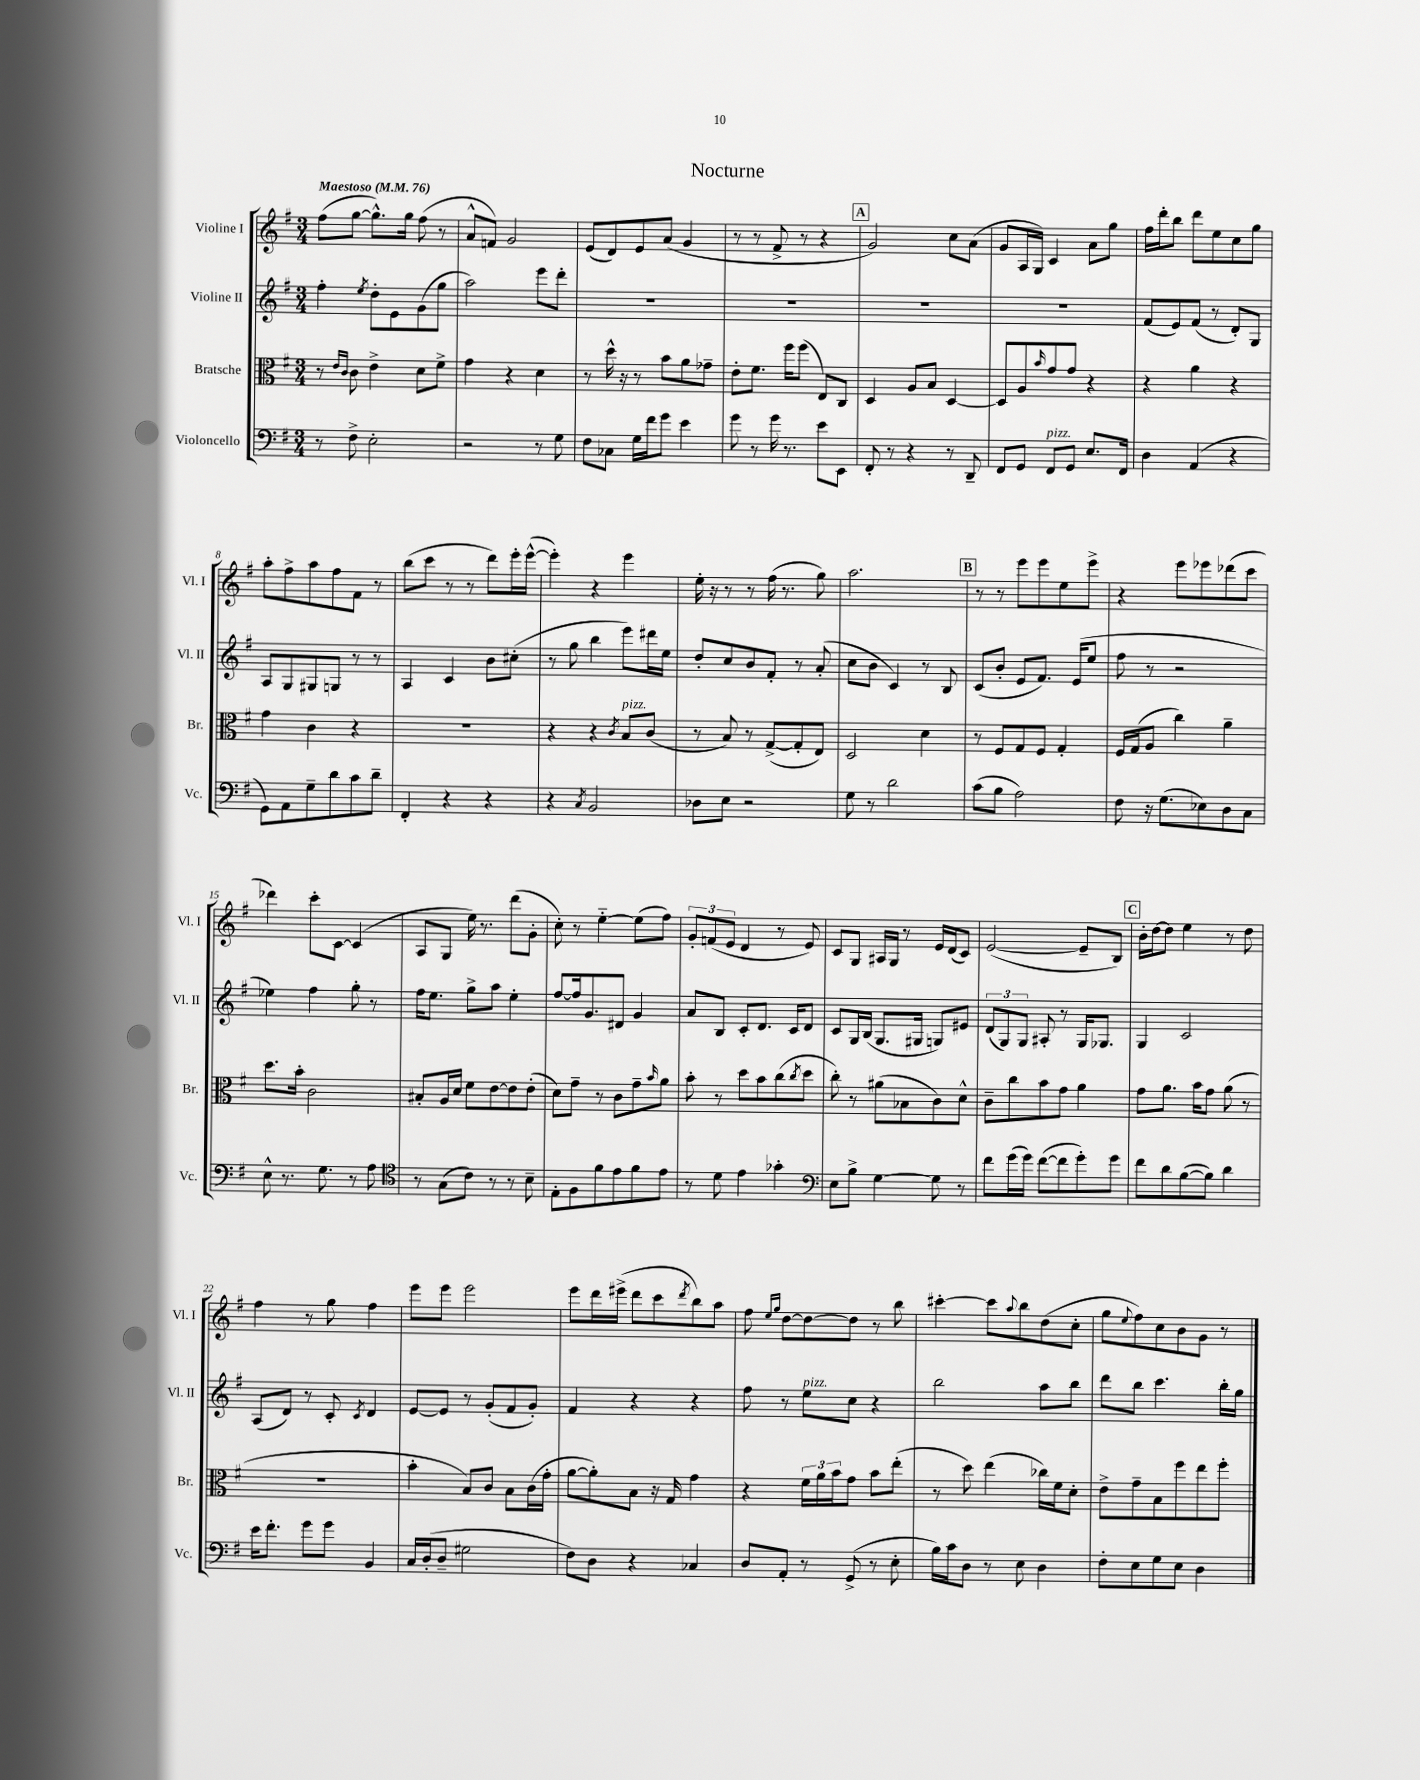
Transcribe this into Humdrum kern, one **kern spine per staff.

**kern	**kern	**kern	**kern
*staff4	*staff3	*staff2	*staff1
*clefF4	*clefC3	*clefG2	*clefG2
*k[f#]	*k[f#]	*k[f#]	*k[f#]
*M3/4	*M3/4	*M3/4	*M3/4
*MM76	*MM76	*MM76	*MM76
8r	8r	4ff#'	(8ff#
.	16qqe	.	.
.	16qqc	.	.
8F#^	8c	.	[8gg
.	.	8qee	.
2E'	4e^	8dd'	8.gg^^])
.	.	8e	.
.	.	.	16gg
.	8d	(8g	(8ff#
.	8f#^	8gg	8r
=	=	=	=
2r	4g	2aa)	8a^^
.	.	.	8f)
.	4r	.	2g
8r	4d	8eee	.
8G	.	8ddd'	.
=	=	=	=
8F#	8r	2.r	(8e
8C-	16dd^^	.	8d)
.	16r	.	.
16G	8r	.	8e
16f#	.	.	.
8g	8b	.	(8a
4e	8a	.	4g
.	8g-~	.	.
=	=	=	=
8g	8e'	2.r	8r
8r	8.f#	.	8r
16g	.	.	8f#^
8.r	16ff#	.	.
.	(8ff#	.	8r
8e	8E)	.	4r
8EE	8C	.	.
=	=	=	=
8FF#'	4D	2.r	2g)
8r	.	.	.
4r	8A	.	.
.	8B	.	.
8r	[4D	.	8cc
8DD~	.	.	(8a
=	=	=	=
8FF#	8D]	2.r	8g
8GG	8A	.	16A
.	.	.	16G)
.	16qqb	.	.
8FF#	8g	.	4c
8GG	8g	.	.
8.E	4r	.	8a
.	.	.	8gg
16FF#	.	.	.
=	=	=	=
4D	4r	(8f#	16ff#
.	.	.	16ddd'
.	.	8e)	8bb
(4AA	4a	(8f#	8ddd
.	.	8r	8ee
4r	4r	8d')	8cc
.	.	8G	8gg
=	=	=	=
8GG)	4g	8A	8aa'
8AA	.	8G	8ff#^
8G~	4c	8G#	8aa
8d	.	8G	8ff#
8c	4r	8r	8f#
8d~	.	8r	8r
=	=	=	=
4FF#'	2.r	4A	(8bb
.	.	.	8ccc
4r	.	4c	8r
.	.	.	8r
4r	.	8b	8ddd)
.	.	(8cc#'	16eee'
.	.	.	([16eee^^
=	=	=	=
4r	4r	8r	4eee'])
.	.	8gg	.
8qC	.	.	.
2BB	4r	4bb	4r
.	8qc	.	.
.	8B	8eee)	4eee
.	(8c	16ddd#	.
.	.	16ee	.
=	=	=	=
8D-	8r	8dd'	16ee'
.	.	.	16r
8E	8B)	8cc	8r
2r	8r	8b	8r
.	([8G^	8f#'	(16ff#
.	.	.	8.r
.	8G']	8r	.
.	8E)	(8a'	8gg)
=	=	=	=
8G	2D	8cc	2.aa
8r	.	8b	.
2d	.	4c)	.
.	4d	8r	.
.	.	8B	.
=	=	=	=
(8c	8r	(8c	8r
8B	8F#	8b'	8r
2A)	8G	8e	8eee
.	8F#	8.f#)	8eee
.	4G'	.	8ee
.	.	(16e	.
.	.	8ee	8eee^
=	=	=	=
8F#	16F#	8ff#	4r
.	(16G	.	.
16r	8A	8r	.
(8.G	.	.	.
.	4cc)	2r	8eee
8E-)	.	.	8eee-
8D	4a~	.	(8ddd-
8C	.	.	8ccc
=	=	=	=
8E^^	8.dd	4ee-)	4ddd-)
8.r	.	.	.
.	16b'	.	.
.	2c	4ff#	8ccc'
8.G	.	.	.
.	.	.	[8c
8r	.	8gg'	(4c]
8A	.	8r	.
=	=	=	=
*clefC4	*	*	*
8r	8B#'	16ff#	8A
.	.	8.ee	.
(8G	16A	.	8G
.	16d	.	.
8c)	8f#	8gg^	16ee)
.	.	.	8.r
8r	[8e	8aa	.
8r	8e]	4ee'	(8ddd
8B~	(8e'	.	8g'
=	=	=	=
8E'	8d)	[8ff#	8cc')
8F#	8g~	16ff#]	8r
.	.	8.g	.
8f#	8r	.	[4ee'~
8e	8c	8d#	.
8f#	8g~	4g	(8ee]
.	16qqb	.	.
8e	8a	.	8ff#)
=	=	=	=
8r	8b'	8a	12g'
.	.	.	(12f
8d	8r	8B	.
.	.	.	12e
4e	8dd	8c'	4d
.	8b	8.d	.
4g-'	(8cc	.	8r
.	.	16c	.
.	8qcc	.	.
.	8dd	8d	8e)
=	=	=	=
*clefF4	*	*	*
8E	8cc')	8c	8c
8B^	8r	16G	8G
.	.	(16B	.
[4G	(8a#	8.G	16A#
.	.	.	16G
.	8B-	.	8r
.	.	16G#	.
8G]	8c)	8G)	16e
.	.	.	(16d
8r	8d^^	8e#	8c)
=	=	=	=
8f#	8c~	(12d	([2e
.	.	12G)	.
(16g	8cc	.	.
.	.	12G	.
16g)	.	.	.
([8f#	8b	8A#'	.
8f#]	8g	8r	.
8g')	4a	16G	8e~]
.	.	8.G-	.
8g	.	.	8B)
=	=	=	=
8f#	8g	4G	16b'
.	.	.	[16dd
8d	8.a	.	8dd]
([8B	.	2c	4ee
.	16b	.	.
8B])	8g	.	.
4d	(8a	.	8r
.	8r	.	8dd
=	=	=	=
16e	2.r	(8A	4ff#
8.f#'	.	.	.
.	.	8d)	.
8g	.	8r	8r
8g	.	8c'	8gg
.	.	8qc	.
4BB	.	4d	4ff#
=	=	=	=
16C	4b'	[8e	8eee
(16D'	.	.	.
8D~	.	8e]	8eee
2G#	8B)	8r	2eee
.	8c	(8g'	.
.	8B	8f#	.
.	(16c	8g')	.
.	16g'	.	.
=	=	=	=
8F#)	[8a	4f#	8eee
8D	8a'])	.	16ddd
.	.	.	(16eee#^
4r	8B	4r	8ddd
.	16r	.	8ccc
.	16G	.	.
.	.	.	8qddd
4C-	4g	4r	8bb)
.	.	.	8aa
=	=	=	=
8D	4r	8ff#	8ff#
.	.	.	16qqee
.	.	.	16qqgg
8AA'	.	8r	[8dd
8r	24f#	8ee	8dd_
.	24a	.	.
.	24b	.	.
(8GG^	8g	8cc	8dd]
8r	8b	4r	8r
8E'	(8ee'	.	8bb
=	=	=	=
16B)	8r	2bb	[4ccc#'
16c	.	.	.
8D	8dd)	.	.
8r	(4ee	.	8ccc#]
.	.	.	8qqaa
8E	.	.	8bb
4D	16cc-)	8aa	(8dd
.	16f#	.	.
.	8d'	8bb	8cc'
=	=	=	=
8F#'	8e^	8ddd	8gg
.	.	.	8qqee
8E	8g~	8bb	8ff#)
8G	8B	4.ccc	8cc
8E	8ff#	.	8b
4D	8ee	.	8g
.	8ff#'	16bb'	8r
.	.	16gg	.
==	==	==	==
*-	*-	*-	*-
